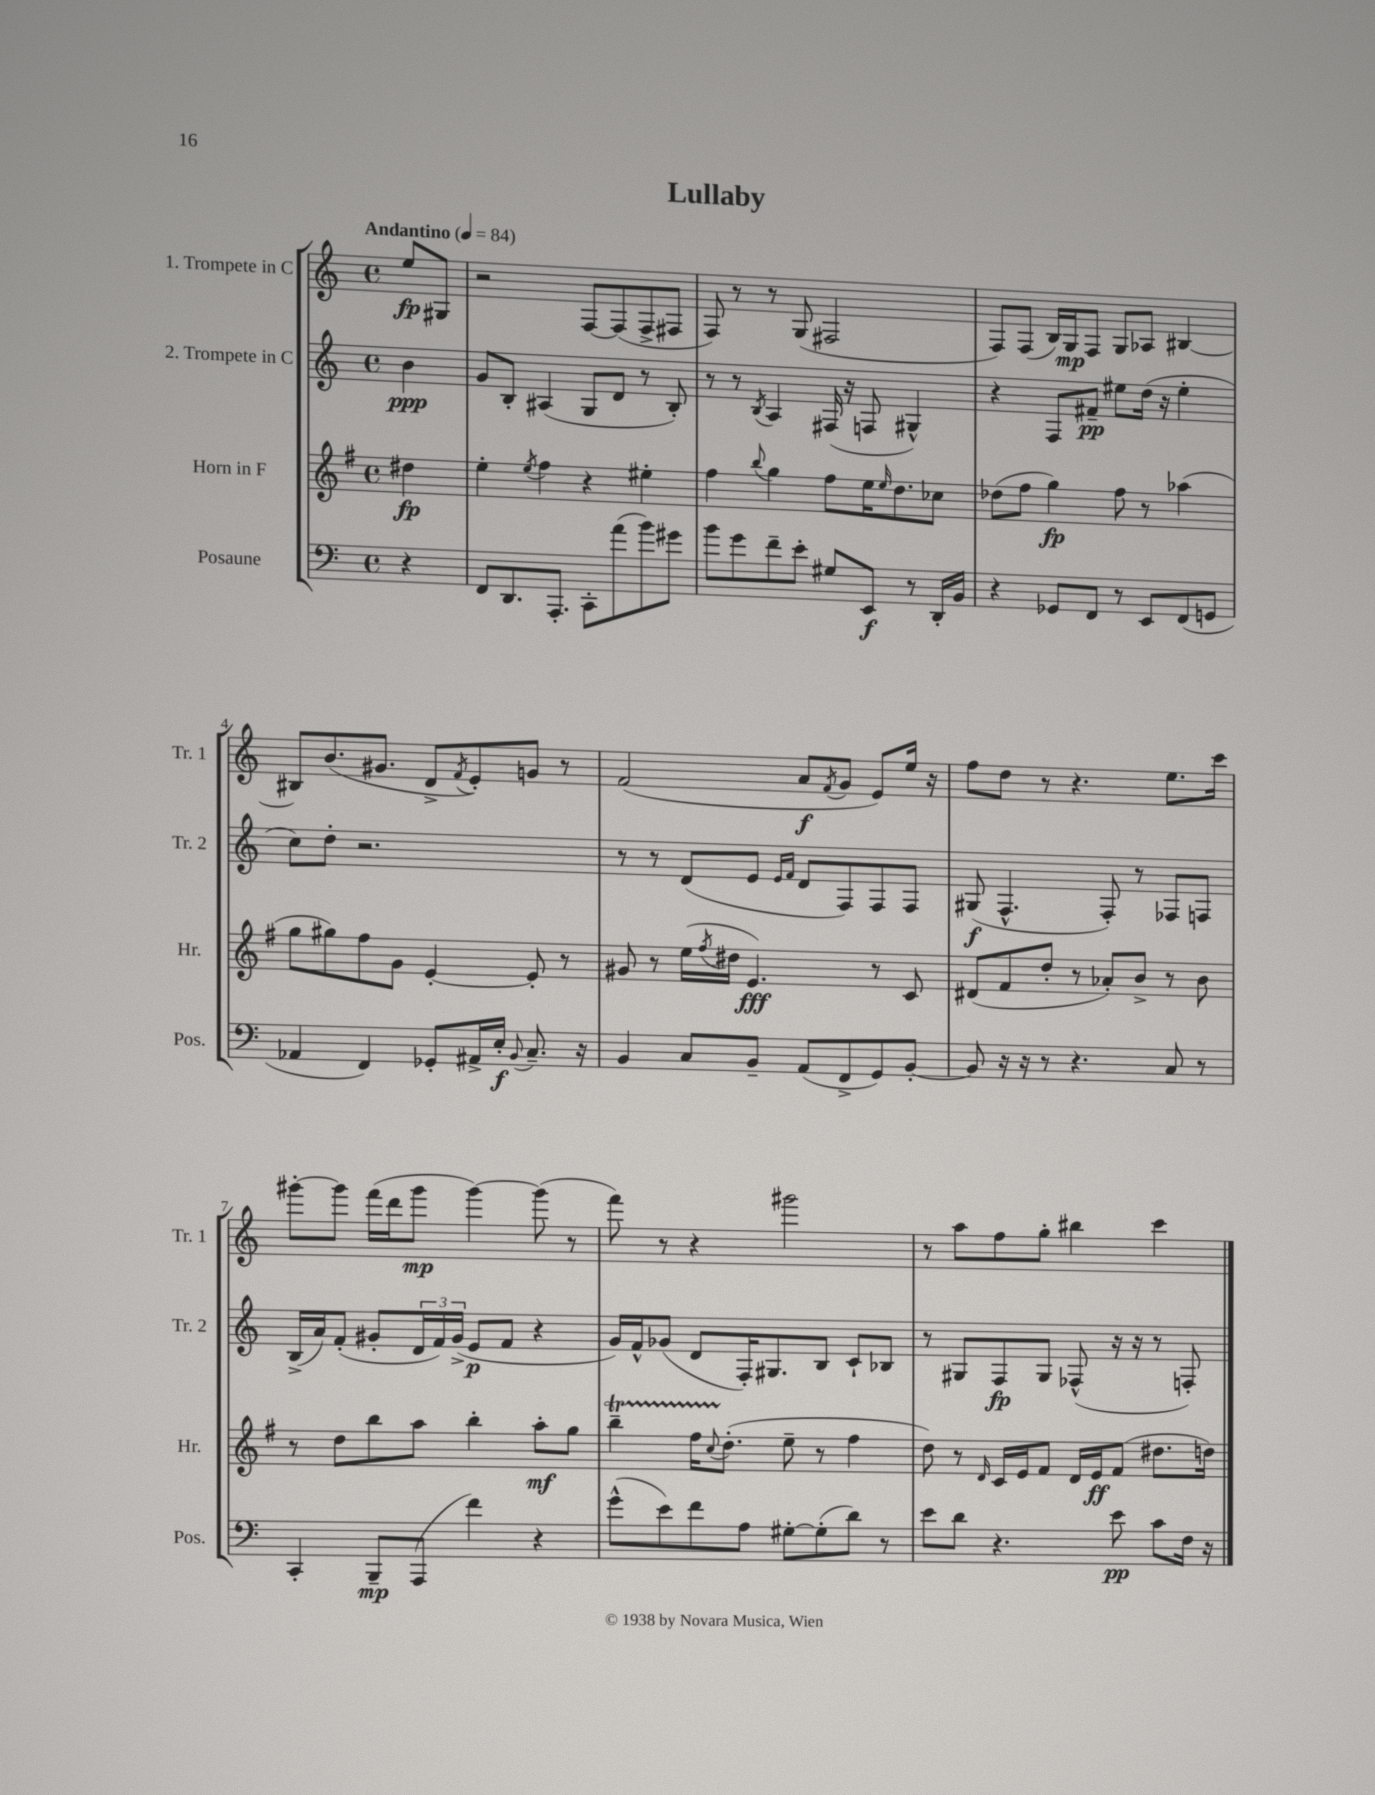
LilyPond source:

\header { title = "Lullaby" }
<<
\new StaffGroup <<
\new Staff = "s0" \with { instrumentName = "1. Trompete in C" shortInstrumentName = "Tr. 1" } {
    \clef treble \key c \major \defaultTimeSignature \time 4/4 \partial 4 \tempo "Andantino" 4 = 84
    e''8\fp gis8 |
    r2 f8~ f8( f8-> fis8 |
    f8) r8 r8 g8( fis2 |
    f8) f8( b16) g16\mp f8 g8 aes8 bis4~ |
    bis8 b'8.( gis'8. d'8-> \acciaccatura { f'8 } e'8-.) g'8 r8 |
    f'2( a'8\f \acciaccatura { f'8 } g'8 e'8) e''16 r16 |
    f''8 d''8 r8 r4. e''8. c'''16 |
    gis'''8~-. gis'''8 f'''16( d'''16 gis'''8\mp gis'''4~) gis'''8( r8 |
    f'''8) r8 r4 gis'''2 |
    r8 a''8 f''8 g''8-. bis''4 c'''4 \bar "|." |
}
\new Staff = "s1" \with { instrumentName = "2. Trompete in C" shortInstrumentName = "Tr. 2" } {
    \clef treble \key c \major \defaultTimeSignature \time 4/4 \partial 4
    b'4\ppp |
    g'8 b8-. ais4( g8 d'8 r8 b8-.) |
    r8 r8 \acciaccatura { b8 } a4 fis16( r16 f8 gis4-^) |
    r4 f8 fis'8--\pp eis''8 d''16( r16 eis''4-. |
    c''8) d''8-. r2. |
    r8 r8 d'8( e'8 \grace { e'16 f'16 } d'8 f8) f8 f8 |
    gis8\f( f4.-^ f8-.) r8 fes8 f8 |
    b16->( a'16) f'8-.( gis'8-. \tuplet 3/2 { d'16 f'16) gis'16->( } e'8\p f'8 r4 |
    g'16) f'16-^ ges'8( d'8 f16-.) gis8. b8 c'8-! bes8 |
    r8 gis8 f8\fp gis8 fes8-^( r16 r16 r8 f8-.) \bar "|." |
}
\new Staff = "s2" \with { instrumentName = "Horn in F" shortInstrumentName = "Hr." } {
    \clef treble \key g \major \defaultTimeSignature \time 4/4 \partial 4
    dis''4\fp |
    e''4-. \acciaccatura { e''8 } fis''4 r4 eis''4-. |
    fis''4 \appoggiatura { b''8 } g''4 fis''8 e''16 \grace { e''16 } d''8. ces''8 |
    des''8( fis''8 g''4\fp) fis''8 r8 aes''4( |
    g''8 gis''8) fis''8 g'8 e'4~-. e'8-. r8 |
    gis'8 r8 e''16( \acciaccatura { fis''8 } dis''16 e'4.\fff) r8 c'8 |
    dis'8( fis'8 d''8-. r8 aes'8-.) b'8-> r8 b'8 |
    r8 d''8 b''8 a''8 b''4-. a''8-.\mf g''8 |
    b''4--\startTrillSpan fis''16 \appoggiatura { c''8 } d''8.-.\stopTrillSpan( e''8-- r8 fis''4 |
    d''8) r8 \grace { d'16 } c'16 e'16 fis'8 d'16 e'16\ff fis'8( dis''8. d''16) \bar "|." |
}
\new Staff = "s3" \with { instrumentName = "Posaune" shortInstrumentName = "Pos." } {
    \clef bass \key c \major \defaultTimeSignature \time 4/4 \partial 4
    r4 |
    f,8 d,8. a,,8.-. c,8-. a'8( b'8) gis'8 |
    b'8 g'8 f'8-- e'8-. gis8 e,8\f r8 d,16-. b,16 |
    r4 ges,8 f,8 r8 e,8 f,8( g,8 |
    aes,4 f,4) ges,8-. ais,16-> e16-.\f \appoggiatura { b,8 } c8.-- r16 |
    b,4 c8 b,8-- a,8( f,8-> g,8) b,8~-. |
    b,8 r16 r16 r8 r4. c8 r8 |
    c,4-. b,,8--\mp a,,8( f'4) r4 |
    g'8-^( e'8) f'8 a8 gis8~-. gis8-.( d'8) r8 |
    e'8 d'8 r4. e'8\pp c'8 f16 r16 \bar "|." |
}
>>
>>
